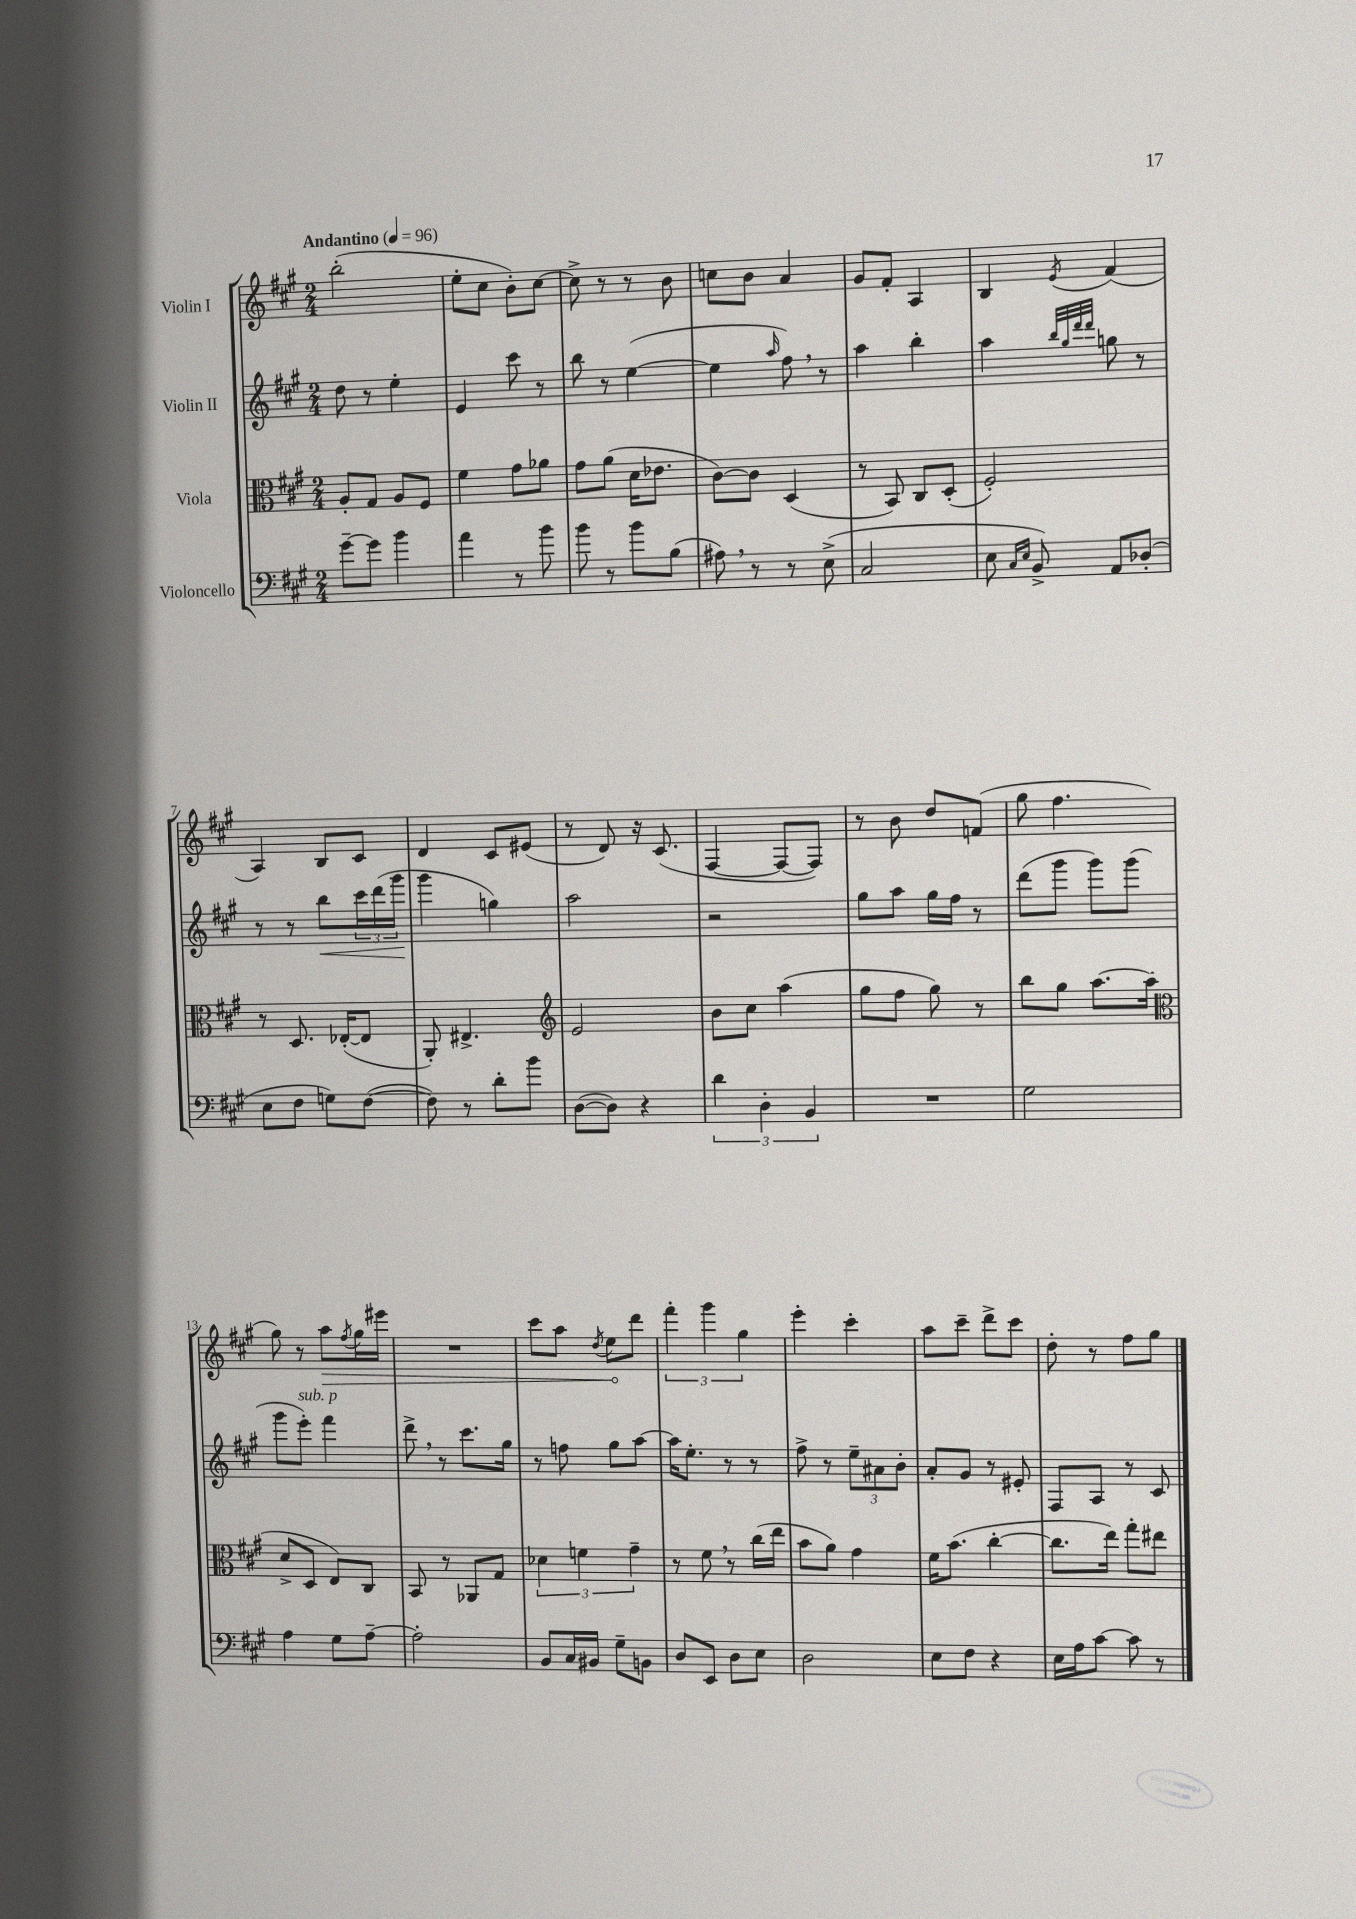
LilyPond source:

<<
\new StaffGroup <<
\new Staff = "s0" \with { instrumentName = "Violin I" } {
    \clef treble \key a \major \numericTimeSignature \time 2/4 \tempo "Andantino" 4 = 96
    b''2-.( |
    e''8-. cis''8 b'8-.) cis''8~ |
    cis''8-> r8 r8 b'8 |
    c''8 b'8 a'4 |
    gis'8 fis'8-. a4 |
    b4 \acciaccatura { e'8 } fis'4( |
    a4) b8 cis'8 |
    d'4 cis'8 eis'8( |
    r8 d'8) r16 cis'8.( |
    fis4~ fis8~ fis8) |
    r8 b'8 d''8 f'8( |
    gis''8 fis''4. |
    gis''8) r8 \once \override Hairpin.circled-tip = ##t a''8\> \acciaccatura { fis''8 } gis''16 eis'''16 |
    R2 |
    cis'''8 a''8 \acciaccatura { d''8 } e''8\! d'''8 |
    \tuplet 3/2 { fis'''4-. gis'''4 gis''4 } |
    e'''4-. cis'''4-. |
    a''8 cis'''8-- d'''8-> cis'''8 |
    d''8-. r8 fis''8 gis''8 \bar "|." |
}
\new Staff = "s1" \with { instrumentName = "Violin II" } {
    \clef treble \key a \major \numericTimeSignature \time 2/4
    d''8 r8 e''4-. |
    e'4 cis'''8 r8 |
    b''8 r8 e''4~( |
    e''4 \grace { a''16 } fis''8) \breathe r8 |
    a''4 b''4-. |
    a''4 \grace { b''32 gis''32 d'''32 d'''32 } g''8 r8 |
    r8 r8 b''8\< \tuplet 3/2 { cis'''16 d'''16( gis'''16\! } |
    gis'''4 g''4) |
    a''2 |
    r2 |
    gis''8 a''8 gis''16 fis''16 r8 |
    d'''8( gis'''8 gis'''8) gis'''8( |
    gis'''8 e'''8-.^\markup { \italic "sub. p" }) fis'''4 |
    d'''8-> \breathe r8 cis'''8. gis''16 |
    r8 f''8 gis''8 a''8~ |
    a''16 e''8.-. r8 r8 |
    fis''8-> r8 \tuplet 3/2 { e''8-- ais'8 b'8-. } |
    a'8-. gis'8 r8 eis'8-. |
    fis8 a8 r8 cis'8 \bar "|." |
}
\new Staff = "s2" \with { instrumentName = "Viola" } {
    \clef alto \key a \major \numericTimeSignature \time 2/4
    a8-. gis8 a8 fis8 |
    fis'4 gis'8 aes'8 |
    gis'8 a'8( d'16 ees'8. |
    cis'8~) cis'8 d4( |
    r8 b,8) cis8 d8-.( |
    fis2-.) |
    r8 d8. ees16~-.( ees8 |
    a,8-.) eis4.-> |
    \clef treble e'2 |
    b'8 cis''8 a''4( |
    gis''8 fis''8 gis''8) r8 |
    b''8 gis''8 a''8.~ a''16( |
    \clef alto d'8-> d8 e8) cis8 |
    b,8 r8 aes,8 gis8 |
    \tuplet 3/2 { des'4 f'4 gis'4-- } |
    r8 fis'8 \breathe r8 cis''16( e''16 |
    b'8 a'8) gis'4 |
    fis'16 b'8.( cis''4~-. |
    cis''8. e''16) gis''8-. eis''8 \bar "|." |
}
\new Staff = "s3" \with { instrumentName = "Violoncello" } {
    \clef bass \key a \major \numericTimeSignature \time 2/4
    gis'8~-- gis'8 b'4 |
    a'4 r8 b'8 |
    b'8 r8 b'8 b8( |
    ais8) \breathe r8 r8 e8->( |
    cis2 |
    e8 \grace { cis16 e16 } b,8->) a,8 des8-.( |
    e8 fis8 g8) fis8~( |
    fis8) r8 d'8-. b'8 |
    d8~( d8) r4 |
    \tuplet 3/2 { d'4 d4-. b,4 } |
    R2 |
    gis2 |
    a4 gis8 a8~-- |
    a2-. |
    b,8 cis16 bis,16 gis8-- b,8 |
    d8 e,8 d8 e8 |
    d2 |
    e8 fis8 r4 |
    e16 a16 cis'8~ cis'8 r8 \bar "|." |
}
>>
>>
